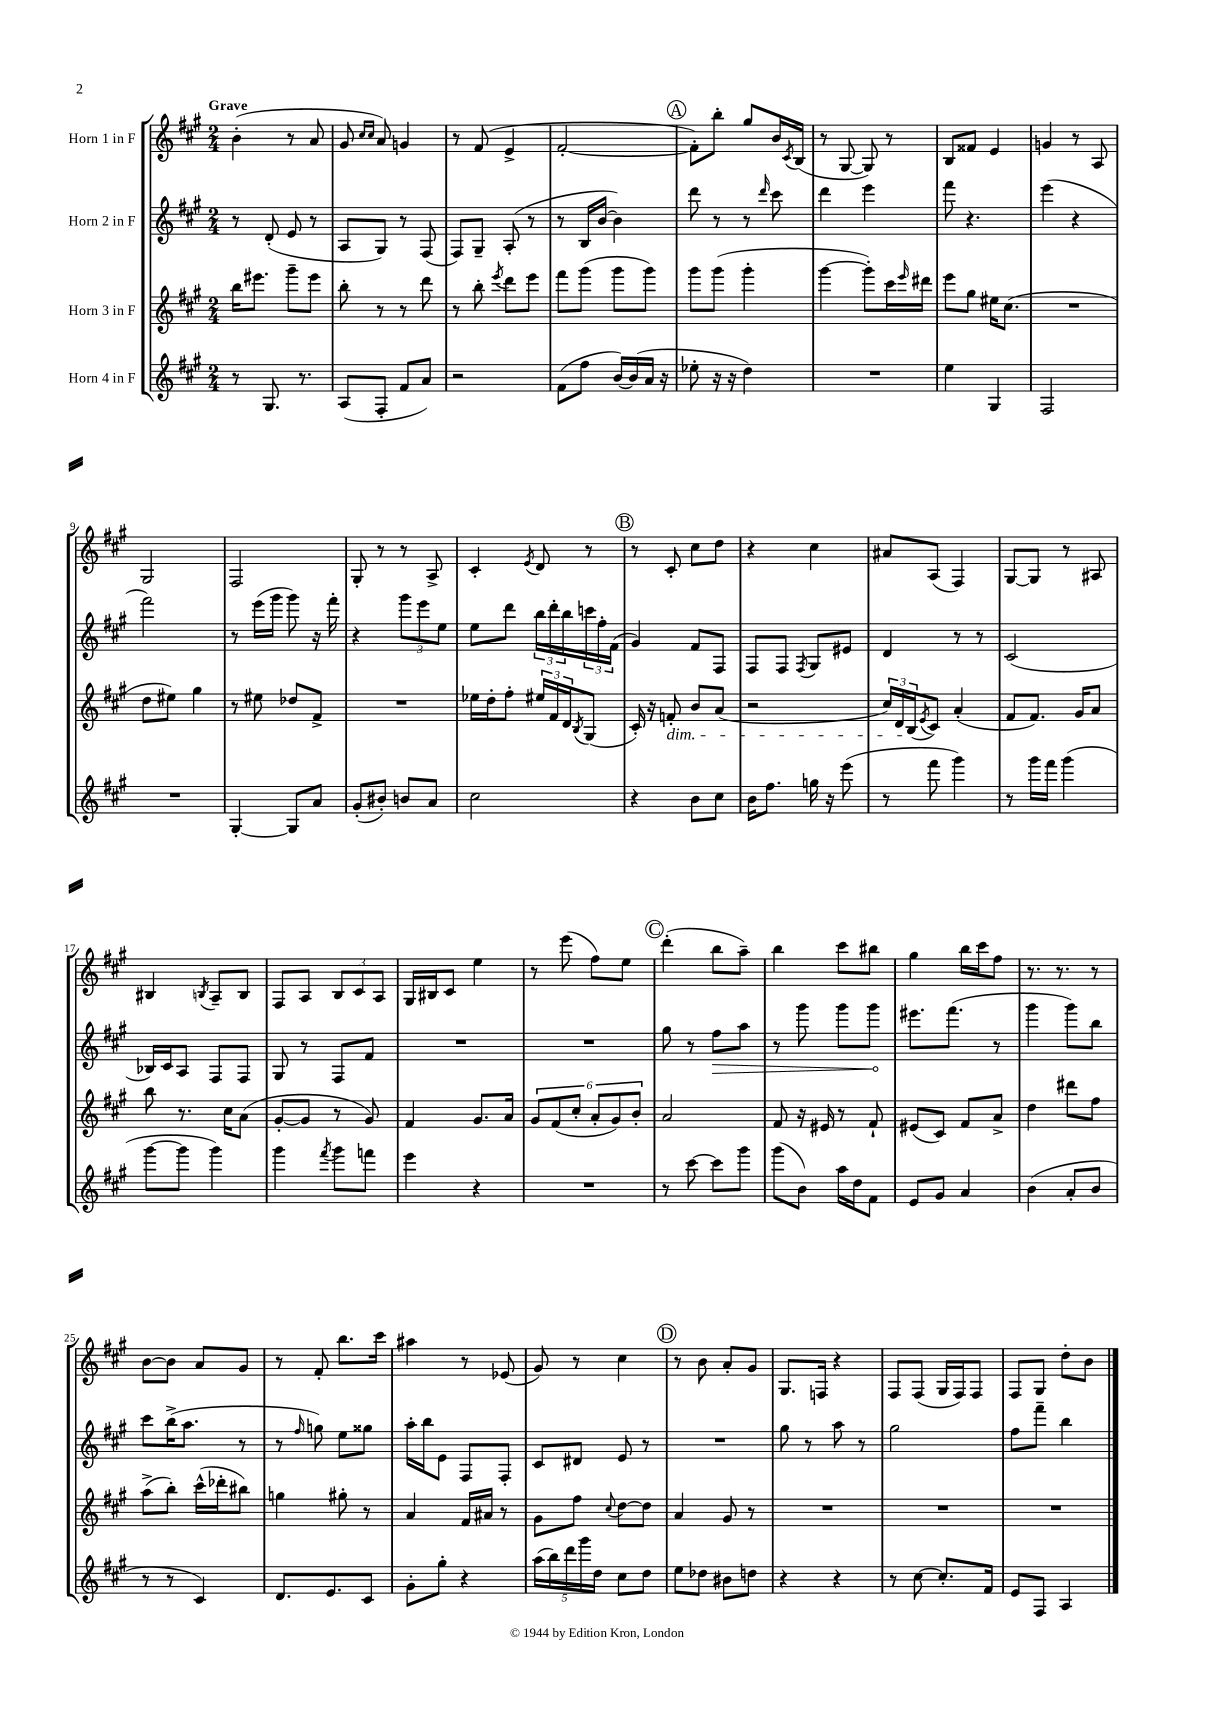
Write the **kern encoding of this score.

**kern	**kern	**kern	**kern
*staff4	*staff3	*staff2	*staff1
*clefG2	*clefG2	*clefG2	*clefG2
*k[f#c#g#]	*k[f#c#g#]	*k[f#c#g#]	*k[f#c#g#]
*M2/4	*M2/4	*M2/4	*M2/4
8r	16bb\LK	8r	(4b'\
.	8.eee#\J	.	.
8.G#/	.	(8d'/	.
.	8ggg#~\L	8e/	8r
8.r	.	.	.
.	8eee#\J	8r	8a/
=	=	=	=
(8A/L	8bb'\	8A/L	8g#/
.	.	.	16qqcc#/LL
.	.	.	16qqcc#/JJ
8F#'/J	8r	8G#/J)	8a/)
8f#/L	8r	8r	4g/
8a/J)	8ddd\	(8F#/	.
=	=	=	=
2r	8r	8F#/L)	8r
.	8bb'\	8G#~/J	(8f#/
.	8qeee/	.	.
.	8ddd\L	(8A'/	4e^/
.	8eee\J	8r	.
=	=	=	=
(8f#\L	8fff#\L	8r	[2f#'/
8ff#\J	(8ggg#\J	16B/LL	.
.	.	[16b/JJ	.
[16b/LL)	8ggg#\L	4b\])	.
(16b/]	.	.	.
16a/JJ	8ggg#\J)	.	.
16r	.	.	.
=	=	=	=
8ee-'\	8ggg#\L	8ddd\	8f#'\]L)
16r	(8ggg#\J	8r	8bb'\J
16r	.	.	.
4dd\)	4ggg#'\	8r	8gg#/L
.	.	16qqddd/	.
.	.	8ccc#\	16b/L
.	.	.	8qc#/
.	.	.	(16B/JJ
=	=	=	=
2r	[4ggg#\	4ddd\	8r
.	.	.	[8G#/
.	8ggg#'\]L)	4eee\	8G#/])
.	16ccc#\L	.	8r
.	16qqeee/	.	.
.	16ddd#\JJ	.	.
=	=	=	=
4ee\	8eee\L	8fff#\	8B/L
.	8gg#\J	4.r	8f##/J
4G#/	16ee#\LK	.	4e/
.	(8.cc#\J	.	.
=	=	=	=
2F#/	2r	(4eee\	4g/
.	.	4r	8r
.	.	.	8A/
=	=	=	=
2r	8dd\L	2fff#\)	2G#/
.	8ee#\J)	.	.
.	4gg#\	.	.
=	=	=	=
[4G#'/	8r	8r	2F#/
.	8ee#\	(16eee\LL	.
.	.	16ggg#\JJ	.
8G#/]L	8dd-/L	8ggg#\)	.
8a/J	8f#^/J	16r	.
.	.	16fff#'\	.
=	=	=	=
(8g#'/L	2r	4r	8G#'/
8b#'/J)	.	.	8r
8b/L	.	12ggg#\L	8r
.	.	12eee\	.
8a/J	.	.	8A^/
.	.	12ee\J	.
=	=	=	=
2cc#\	16ee-\LL	8ee\L	4c#'/
.	16dd'\J	.	.
.	8ff#'\J	8ddd\J	.
.	.	.	8qe/
.	24ee#/LL	24bb\LL	8d/
.	24f#/	24ddd'\	.
.	24d/J	24bb\	.
.	8qB/	.	.
.	(8G#/J	24ccc\	8r
.	.	24ff#'\	.
.	.	(24f#\JJ	.
=	=	=	=
4r	16c#'/)	4g#/)	8r
.	16r	.	.
.	8f'/	.	8c#'/
8b\L	8b/L	8f#/L	8cc#\L
8cc#\J	(8a/J	8F#/J	8dd\J
=	=	=	=
16b\LK	2r	8F#/L	4r
8.ff#\J	.	.	.
.	.	8F#/J	.
.	.	8qF#/	.
16gg\	.	8G#/L	4cc#\
16r	.	.	.
(8eee\	.	8e#/J	.
=	=	=	=
8r	24cc#/LL)	4d/	8a#/L
.	24d/	.	.
.	(24B/J	.	.
.	8qe/	.	.
8fff#\	8c#/J)	.	(8A/J
4ggg#\)	(4a'/	8r	4F#/)
.	.	8r	.
=	=	=	=
8r	8f#/L	(2c#/	[8G#/L
16ggg#\LL	8.f#/J)	.	8G#/]J
16fff#\JJ	.	.	.
(4ggg#\	.	.	8r
.	16g#/LK	.	.
.	8a/J	.	8A#/
=	=	=	=
[8ggg#\L	8bb\	16B-/LL)	4B#/
.	.	16c#/J	.
8ggg#\]J	8.r	8A/J	.
.	.	.	8qB/
4ggg#\)	.	8F#/L	8A~/L
.	16cc#\LK	.	.
.	(8a\J	8F#/J	8B/J
=	=	=	=
4ggg#\	[8g#'/L	8G#/	8F#/L
.	8g#/]J	8r	8A/J
8qfff#/	.	.	.
8ggg#\L	8r	8F#/L	12B/L
.	.	.	12c#/
8fff\J	8g#/)	8f#/J	.
.	.	.	12A/J
=	=	=	=
4eee\	4f#/	2r	16G#/LL
.	.	.	16B#/J
.	.	.	8c#/J
4r	8.g#/L	.	4ee\
.	16a/Jk	.	.
=	=	=	=
2r	12g#/L	2r	8r
.	(12f#/	.	.
.	.	.	(8eee\
.	12cc#'/J	.	.
.	12a'/L	.	8ff#\L)
.	12g#/)	.	.
.	.	.	8ee\J
.	12b'/J	.	.
=	=	=	=
8r	2a/	8gg#\	(4ddd'\
[8ccc#\	.	8r	.
8ccc#\]L	.	8ff#\L	8bb\L
8ggg#\J	.	8aa\J	8aa~\J)
=	=	=	=
(8ggg#\L	8f#/	8r	4bb\
8b\J)	16r	8ggg#\	.
.	16e#/	.	.
16aa\LL	8r	8ggg#\L	8ccc#\L
16dd\J	.	.	.
8f#\J	8f#`/	8ggg#\J	8bb#\J
=	=	=	=
8e/L	(8e#/L	8.eee#\L	4gg#\
8g#/J	8c#/J)	.	.
.	.	(8.fff#\J	.
4a/	8f#/L	.	16bb\LL
.	.	.	16ccc#\J
.	8a^/J	8r	8ff#\J
=	=	=	=
(4b\	4dd\	4ggg#\	8.r
.	.	.	8.r
8a'/L	8ddd#\L	8ggg#\L)	.
8b/J	8ff#\J	8bb\J	8r
=	=	=	=
8r	(8aa^\L	8ccc#\L	[8b\L
8r	8bb'\J)	(16bb^\K	8b\]J
.	.	8.aa\J	.
4c#/)	(16ccc#^^\LL	.	8a/L
.	16ddd-'\J	.	.
.	8bb#\J)	8r	8g#/J
=	=	=	=
8.d/L	4gg\	8r	8r
.	.	16qqff#/	.
.	.	8gg\)	8f#'/
8.e/	.	.	.
.	8gg#'\	8ee\L	8.bb\L
8c#/J	8r	8gg##\J	.
.	.	.	16ccc#\Jk
=	=	=	=
8g#'\L	4a/	16aa'\LL	4aa#\
.	.	16bb\J	.
8gg#'\J	.	8e\J	.
4r	16f#/LL	8F#/L	8r
.	16a#/JJ	.	.
.	8r	8F#'/J	(8e-/
=	=	=	=
(20aa\LL	8g#\L	8c#/L	8g#/)
20bb\)	.	.	.
20ddd\	.	.	.
.	8ff#\J	8d#/J	8r
20ggg#\	.	.	.
20dd\JJ	.	.	.
.	8qqcc#/	.	.
8cc#\L	[8dd\L	8e/	4cc#\
8dd\J	8dd\]J	8r	.
=	=	=	=
8ee\L	4a/	2r	8r
8dd-\J	.	.	8b\
8b#\L	8g#/	.	8a'/L
8dd\J	8r	.	8g#/J
=	=	=	=
4r	2r	8gg#\	8.G#/L
.	.	8r	.
.	.	.	16F/Jk
4r	.	8aa\	4r
.	.	8r	.
=	=	=	=
8r	2r	2gg#\	8F#/L
[8cc#\	.	.	(8F#/J
8.cc#'/]L	.	.	16G#/LL
.	.	.	16F#/J)
.	.	.	8F#/J
16f#/Jk	.	.	.
=	=	=	=
8e/L	2r	8ff#\L	8F#/L
8F#/J	.	8fff#~\J	8G#/J
4A/	.	4bb\	8dd'\L
.	.	.	8b\J
==	==	==	==
*-	*-	*-	*-
